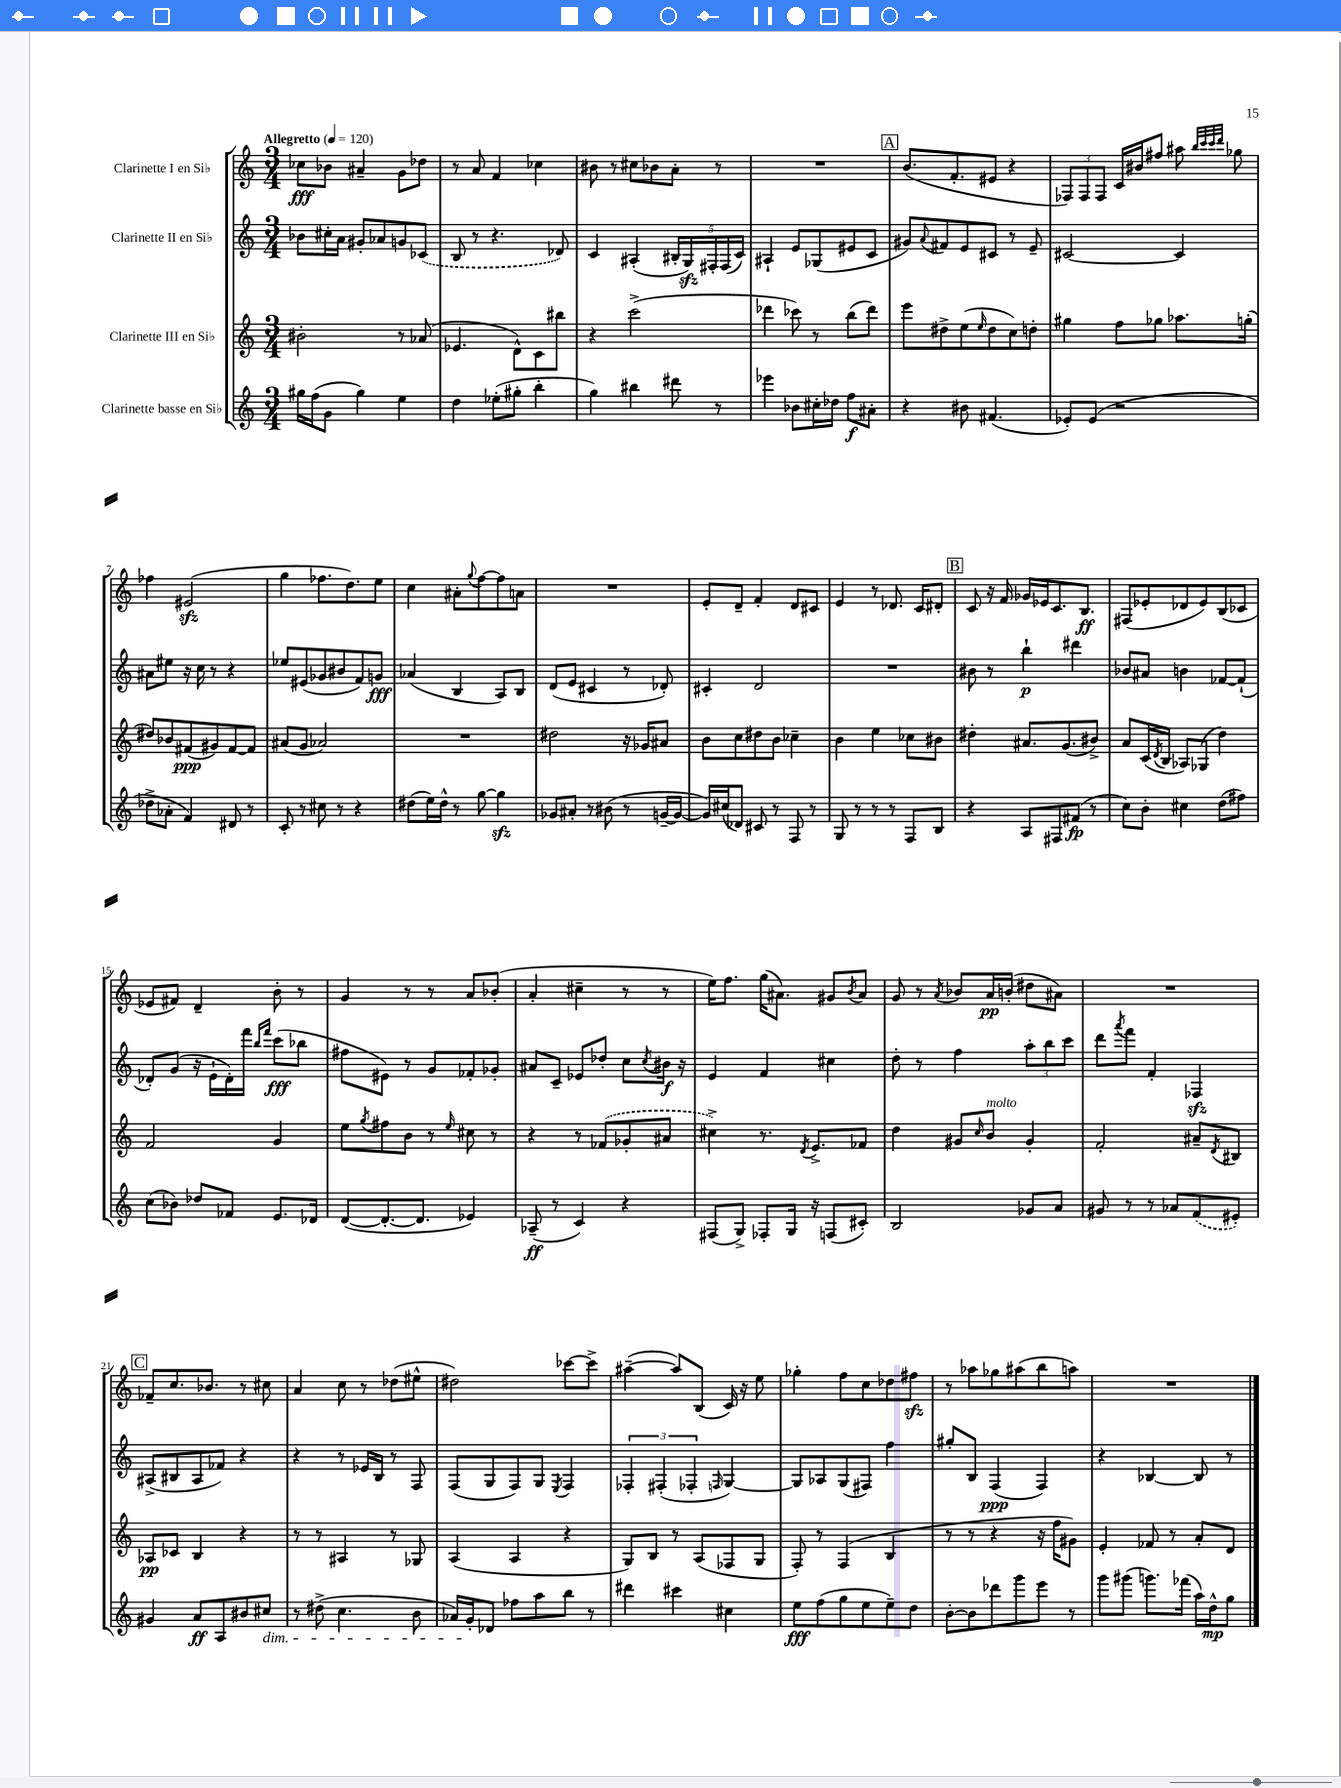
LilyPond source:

<<
\new StaffGroup <<
\new Staff = "s0" \with { instrumentName = "Clarinette I en Sib" } {
    \clef treble \key c \major \numericTimeSignature \time 3/4 \tempo "Allegretto" 4 = 120
    ces''8\fff bes'8 ais'4-- g'8 des''8 |
    r8 a'8 f'4 ces''4 |
    bis'8 r8 cis''8 bes'8 a'8-. r8 |
    R2. |
    \mark \markup { \box "A" } b'8.( f'8.-. eis'8 r4 |
    \tuplet 3/2 { fes8) fes8 fes8 } c'16 bis'16 fis''8 ais''8 \grace { b''32 c'''32 c'''32 d'''32 } ges''8 |
    fes''4 eis'2\sfz( |
    g''4 fes''8. d''8.) e''8 |
    c''4 ais'8-. \appoggiatura { g''8 } f''8~ f''8 a'8 |
    R2. |
    e'8-. d'8-- f'4-. d'8 cis'8 |
    e'4 r8 des'8. c'16 dis'8-. |
    \mark \markup { \box "B" } c'8 r16 f'16 ges'16 ees'16 c'8. b8.\ff |
    fis8( ees'8-. des'8 ees'8) b8( ces'8 |
    ees'8 fis'8) d'4-- b'8-. r8 |
    g'4 r8 r8 a'8 bes'8-.( |
    a'4-. cis''4-- r8 r8 |
    e''16) f''8. g''16( ais'8.) gis'8 \acciaccatura { b'8 } ais'8 |
    g'8 r8 \acciaccatura { a'8 } bes'8 a'16\pp b'16-.( dis''8 ais'8) |
    R2. |
    \mark \markup { \box "C" } fes'8-- c''8. bes'8. r8 cis''8 |
    a'4 c''8 r8 des''8( eis''8-^ |
    dis''2) ces'''8~ ces'''8-> |
    ais''4~--( ais''8) b8( c'16) r16 e''8 |
    ges''4-. f''8 c''8 des''8 fis''8\sfz |
    r8 aes''8 ges''8 ais''8( b''8 a''8) |
    R2. \bar "|." |
}
\new Staff = "s1" \with { instrumentName = "Clarinette II en Sib" } {
    \clef treble \key c \major \numericTimeSignature \time 3/4
    bes'8 cis''16-. a'16 gis'8-. aes'8 g'8 \once \slurDashed ces'8( |
    b8 r8 r4. des'8) |
    c'4 ais4-.( \tuplet 5/4 { bis16-. g16\sfz) fis16-. fis16( c'16) } |
    ais4-! e'8 ges8( eis'8 c'8 |
    \mark \markup { \box "A" } gis'8) \appoggiatura { a'8 } fis'8 e'8 cis'8 r8 e'8-- |
    cis'2~ cis'4 |
    ais'8 eis''8 r16 c''16 r8 r4 |
    ees''8 eis'8( ges'8 bis'8 f'8) g'8\fff |
    aes'4( b4 a8) b8 |
    d'8( e'8 cis'4 r8 des'8-.) |
    cis'4-. d'2 |
    R2. |
    \mark \markup { \box "B" } bis'8 r8 b''4-!\p dis'''4 |
    bes'8 ais'8 b'4 fes'8~ fes'8-!( |
    des'8-.) g'8( r16 e'16-! des'16-.) f'''16 \grace { b''16 f'''16 } c'''8\fff( bes''8 |
    fis''8 eis'8) r8 g'8 fes'8-. ges'8-. |
    ais'8 c'8-- ees'8 des''8-. c''8 \acciaccatura { c''8 } bis'16\f r16 |
    e'4 f'4 cis''4 |
    d''8-. r8 f''4 \tuplet 3/2 { a''8-. b''8 c'''8 } |
    d'''8 \acciaccatura { a'''8 } f'''8 f'4-. fes4\sfz |
    \mark \markup { \box "C" } ais8->( bis8 ais8 fes'8) r4 |
    r4 r8 ees'16 b16 r8 f8 |
    f8( g8 f8) g8 \acciaccatura { e8 } f4 |
    \tuplet 3/2 { fes4-. fis4-.( fes4-. } \grace { f16 } g4~) |
    g8 aes8 g8( fis8) f''4 |
    gis''8-. b8 f4\ppp( f4) |
    r4 bes4~ bes8 r8 \bar "|." |
}
\new Staff = "s2" \with { instrumentName = "Clarinette III en Sib" } {
    \clef treble \key c \major \numericTimeSignature \time 3/4
    bis'2-. r8 aes'8( |
    ees'4. d'8-^) c'8 bis''8 |
    r4 c'''2->( |
    des'''4 ces'''8) r8 b''8( des'''8) |
    \mark \markup { \box "A" } e'''8 dis''8-> e''8( \grace { e''16 } dis''8 c''8) d''8-. |
    gis''4 f''8 ges''8 aes''8. g''16-.( |
    dis''8) bes'8 fis'8\ppp( gis'8) fis'8~ fis'8 |
    ais'8( g'8 aes'2) |
    R2. |
    dis''2 r16 ges'16 ais'8 |
    b'8 c''8 dis''8 b'8 ces''4-- |
    b'4 e''4 ces''8 bis'8 |
    \mark \markup { \box "B" } dis''4-. ais'8. g'8.( bis'8->) |
    a'8 c'16( \acciaccatura { d'8 } b16 aes8) ges8( d''4) |
    f'2 g'4 |
    e''8 \acciaccatura { g''8 } fis''8 b'8 r8 \grace { e''16 } cis''8 r8 |
    r4 r8 \once \slurDashed fes'8( ges'8-. ais'8 |
    cis''4->) r8. \acciaccatura { d'8 } e'8.-> fes'8 |
    d''4 gis'8 \grace { c''16 } b'8^\markup { \italic "molto" } gis'4-. |
    f'2-. ais'8-- \acciaccatura { d'8 } bis8 |
    \mark \markup { \box "C" } aes8\pp ces'8 b4 r4 |
    r8 r8 ais4 r8 ges8 |
    a4( a4 r4 |
    g8) b8 r8 a8( fes8 g8 |
    f8-.) r8 f4( b4 |
    r8 r8 r4 r16 f''16 gis'8) |
    e'4-. fes'8 r8 a'8-. d'8 \bar "|." |
}
\new Staff = "s3" \with { instrumentName = "Clarinette basse en Sib" } {
    \clef treble \key c \major \numericTimeSignature \time 3/4
    gis''16 f''16( g'8 gis''4) e''4 |
    d''4 ees''8-.( gis''8-. b''4-. |
    g''4) bis''4 dis'''8 r8 |
    ees'''4 bes'8 cis''16-. des''16 f''8\f ais'8-. |
    \mark \markup { \box "A" } r4 bis'8 fis'4.( |
    ees'8-.) ees'8( r2 |
    des''8-> aes'8-. f'4) dis'8 r8 |
    c'8-. r8 cis''8 r8 r4 |
    dis''8( e''16) dis''16-^ r8 g''8~ g''4\sfz |
    ges'8 ais'8-. r8 bis'8( r8 g'16~-- g'16~ |
    g'16) cis''16( des'8) cis'8 r8 f8 r8 |
    g8 r8 r8 r8 f8 b8 |
    \mark \markup { \box "B" } r4 a8 fis8 fis'8\fp( r8 |
    c''8) b'8-. cis''4 d''8( fis''8) |
    c''8( bes'8) des''8 fes'8 e'8. des'16 |
    d'8~( d'8.~-. d'8. ees'4) |
    aes8--\ff( r8 c'4) r4 |
    fis8( g8->) fes8-. g16 r16 f8( cis'8-.) |
    b2 ges'8 a'8 |
    gis'8 r8 r8 aes'8 \once \slurDashed f'8( eis'8-.) |
    \mark \markup { \box "C" } gis'4 a'8\ff a8 bis'8 cis''8\dim |
    r8 dis''8->( c''4. b'8 |
    aes'16) g'16-.\! des'8 fes''8 a''8 b''8 r8 |
    dis'''4 cis'''4 cis''4 |
    e''8\fff f''8( g''8 e''8 e''8--) d''8 |
    b'8~-. b'8 des'''8 g'''8 e'''8 r8 |
    g'''8 gis'''8( g'''8.) fes'''16( a''16) d''16-^\mp g''8 \bar "|." |
}
>>
>>
